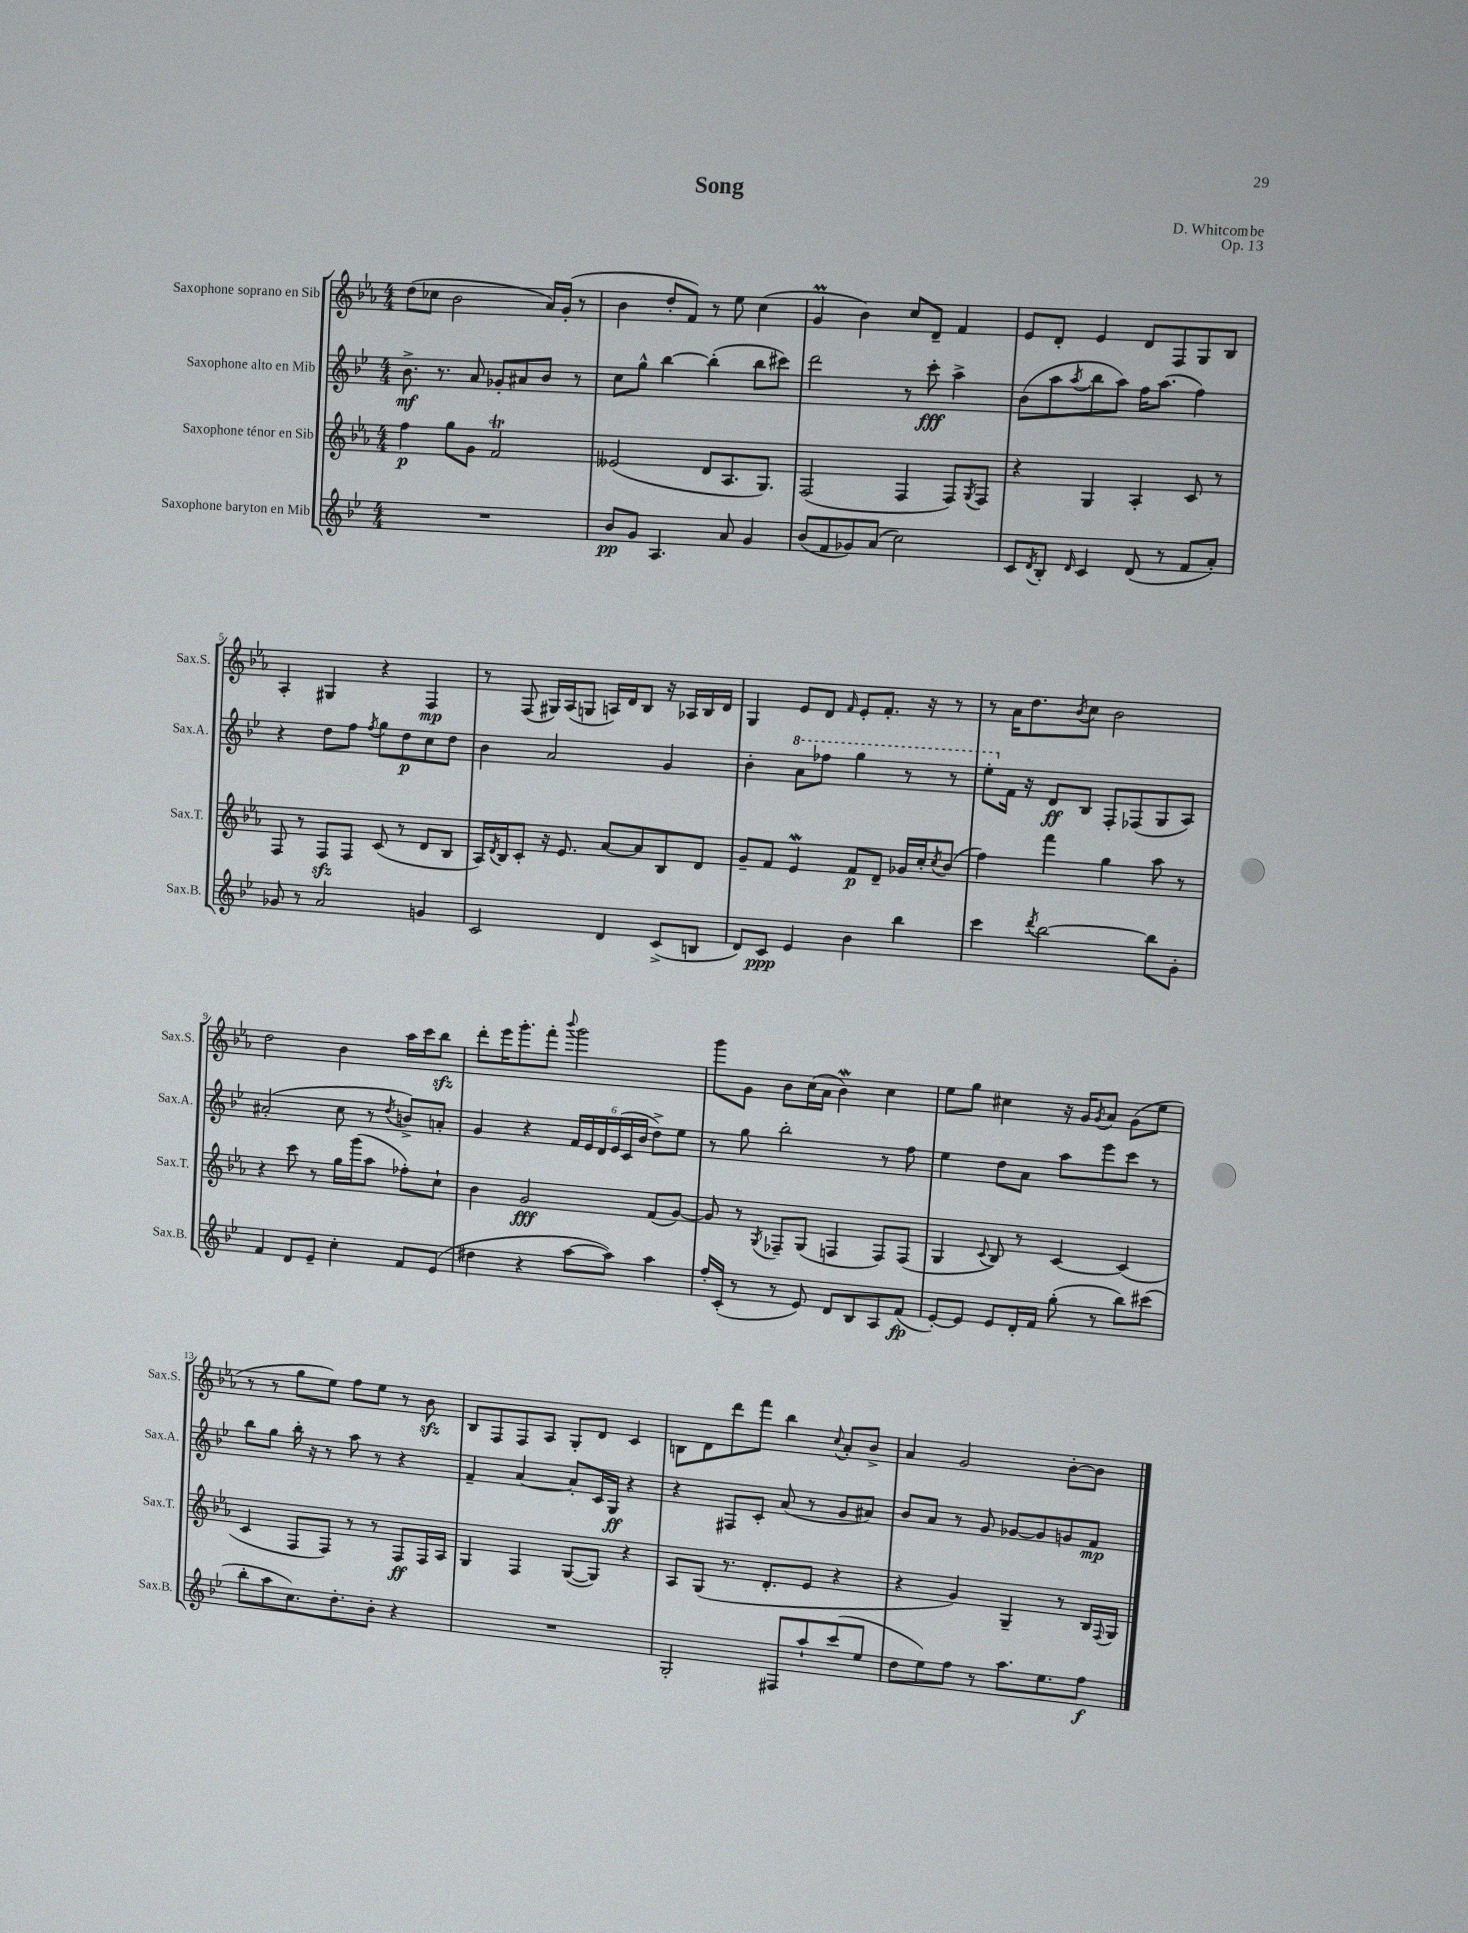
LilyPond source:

\header { title = "Song" composer = "D. Whitcombe" opus = "Op. 13" }
<<
\new StaffGroup <<
\new Staff = "s0" \with { instrumentName = "Saxophone soprano en Sib" shortInstrumentName = "Sax.S." } {
    \clef treble \key ees \major \numericTimeSignature \time 4/4
    d''8( ces''8 bes'2 aes'16) g'16-.( r8 |
    bes'4 d''8-. f'8) r8 ees''8 c''4( |
    g'4\prall bes'4) c''8 d'8-- f'4 |
    ees'8 d'8-. ees'4 d'8 f8 g8 bes8 |
    aes4-. gis4 r4 f4\mp |
    r8 f8( gis16) aes16( g8 a16) d'16 bes8 r16 aes16 bes16 d'16 |
    g4 ees'8 d'8 \grace { f'16 } ees'8-. f'8.-. r16 r8 |
    r8 aes'16 d''8. \acciaccatura { bes'8 } c''8 bes'2 |
    d''2 bes'4 aes''16 c'''16 bes''8\sfz |
    d'''8-. ees'''16 g'''8.-. f'''8-. \appoggiatura { bes'''8 } g'''2 |
    g'''8 g'8 bes'8 c''16( aes'16 bes'4\mordent) c''4 |
    ees''8 g''8 cis''4 r16 g'16 \acciaccatura { g'8 } aes'8 g'8( ees''8 |
    r8 r8 g''8 ees''8) f''8 ees''8 r8 bes'8\sfz |
    bes8 f8 f8 aes8 g8-. d'8 c'4 |
    b8 d'8 d'''8 f'''8 bes''4 \appoggiatura { c''8 } aes'8-. bes'8-> |
    aes'4 g'2 bes'8~-. bes'8 \bar "|." |
}
\new Staff = "s1" \with { instrumentName = "Saxophone alto en Mib" shortInstrumentName = "Sax.A." } {
    \clef treble \key bes \major \numericTimeSignature \time 4/4
    bes'8.->\mf r8. a'8 ges'8-. ais'8 bes'8 r8 |
    c''8 g''8-^ bes''4~ bes''4-.( bes''8 cis'''8) |
    d'''2 r8 c'''8-.\fff a''4-> |
    bes'8( a''8 \acciaccatura { a''8 } bes''8 a''8) f''16 a''8.( f''4) |
    r4 d''8 f''8 \acciaccatura { f''8 } g''8 d''8\p c''8 d''8 |
    bes'4 a'2 g'4 |
    bes'4-. \ottava #1 a''8 fes'''8 g'''4 r8 r8 |
    ees'''8-. \ottava #0 f'16 r16 d'8\ff bes8 f8-. fes8( g8 a8) |
    ais'2-.( c''8 r8 \acciaccatura { d''8 } b'8->) a'8-. |
    g'4 r4 \tuplet 6/4 { f'16 ees'16 d'16 ees'16( c'16 bes'16 } d''8->) ees''8 |
    r8 g''8 bes''2-. r8 f''8 |
    ees''4 d''8 a'8 a''8 ees'''8 c'''8 r8 |
    bes''8 g''8 bes''16-. r16 r8 a''8 r8 r4 |
    f'4-- a'4~ a'8-. c'16 g16\ff r4 |
    r4 fis8 c'8-. a'8( r8 g'8 ais'8) |
    bes'8 a'8 r8 g'8 ges'8~ ges'8 g'8 f'8\mp \bar "|." |
}
\new Staff = "s2" \with { instrumentName = "Saxophone ténor en Sib" shortInstrumentName = "Sax.T." } {
    \clef treble \key ees \major \numericTimeSignature \time 4/4
    f''4\p g''8 g'8 f'2\trill |
    eeses'2( d'8 aes8. g8.) |
    f2( f4 f8) \acciaccatura { g8 } f8 |
    r4 g4 aes4-. c'8 r8 |
    f8 r8 f8\sfz f8 c'8( r8 d'8 bes8 |
    aes16) \acciaccatura { d'8 } bes16 c'8-. r16 ees'8. aes'8~ aes'8 bes8 d'8 |
    g'8-- f'8 ees'4\mordent f'8\p d'8-- ges'16 c''16-. \acciaccatura { c''8 } bes'8( |
    f''4) f'''4 g''4 aes''8 r8 |
    r4 c'''8 r8 g''16 g'''16( aes''8 fes''8-.) c''8-! |
    bes'4 g'2\fff f'8( g'8~) |
    g'8 r8 \acciaccatura { g8 } fes8-- g8( f4 f8) f8( |
    g4 \appoggiatura { c'8 } bes8) r8 c'4~ c'4( |
    c'4 f8 f8) r8 r8 f8\ff f16 aes16 |
    g4 f4 g8~( g8) r4 |
    aes8 g8( r8. d'8.-. ees'8 r4 |
    r4 g'4) g4-- r8 bes16 \appoggiatura { f8 } g16 \bar "|." |
}
\new Staff = "s3" \with { instrumentName = "Saxophone baryton en Mib" shortInstrumentName = "Sax.B." } {
    \clef treble \key bes \major \numericTimeSignature \time 4/4
    R1 |
    bes'8\pp g'8 a4. a'8 g'4 |
    bes'8( f'8 ges'8) a'8( c''2) |
    c'8 \acciaccatura { d'8 } bes8-. \grace { d'16 } c'4 d'8( r8 f'8 a'8-.) |
    ges'8 r8 a'2 g'4 |
    c'2 d'4 c'8->( b8 |
    d'8) c'8\ppp ees'4 bes'4 bes''4 |
    c'''4 \acciaccatura { d'''8 } bes''2~ bes''8 g'8-. |
    f'4 d'8 ees'8-- c''4-. f'8 ees'8( |
    dis''4 r4 a''8~ a''8) a''4 |
    f''16-. c'16-.( r8 r8 ees'8) d'8 bes8 a8 f'8\fp( |
    ees'8~-.) ees'8 ees'8 d'16-. f'16 g''8-.( r8 bes''8) cis'''8( |
    bes''8-. a''8 c''8.) d''8.-. bes'8-. r4 |
    R1 |
    g2-. fis8 a''8-! c'''8( ees''8 |
    d''8 ees''8) f''8 r8 a''8. ees''8. f''8\f \bar "|." |
}
>>
>>
